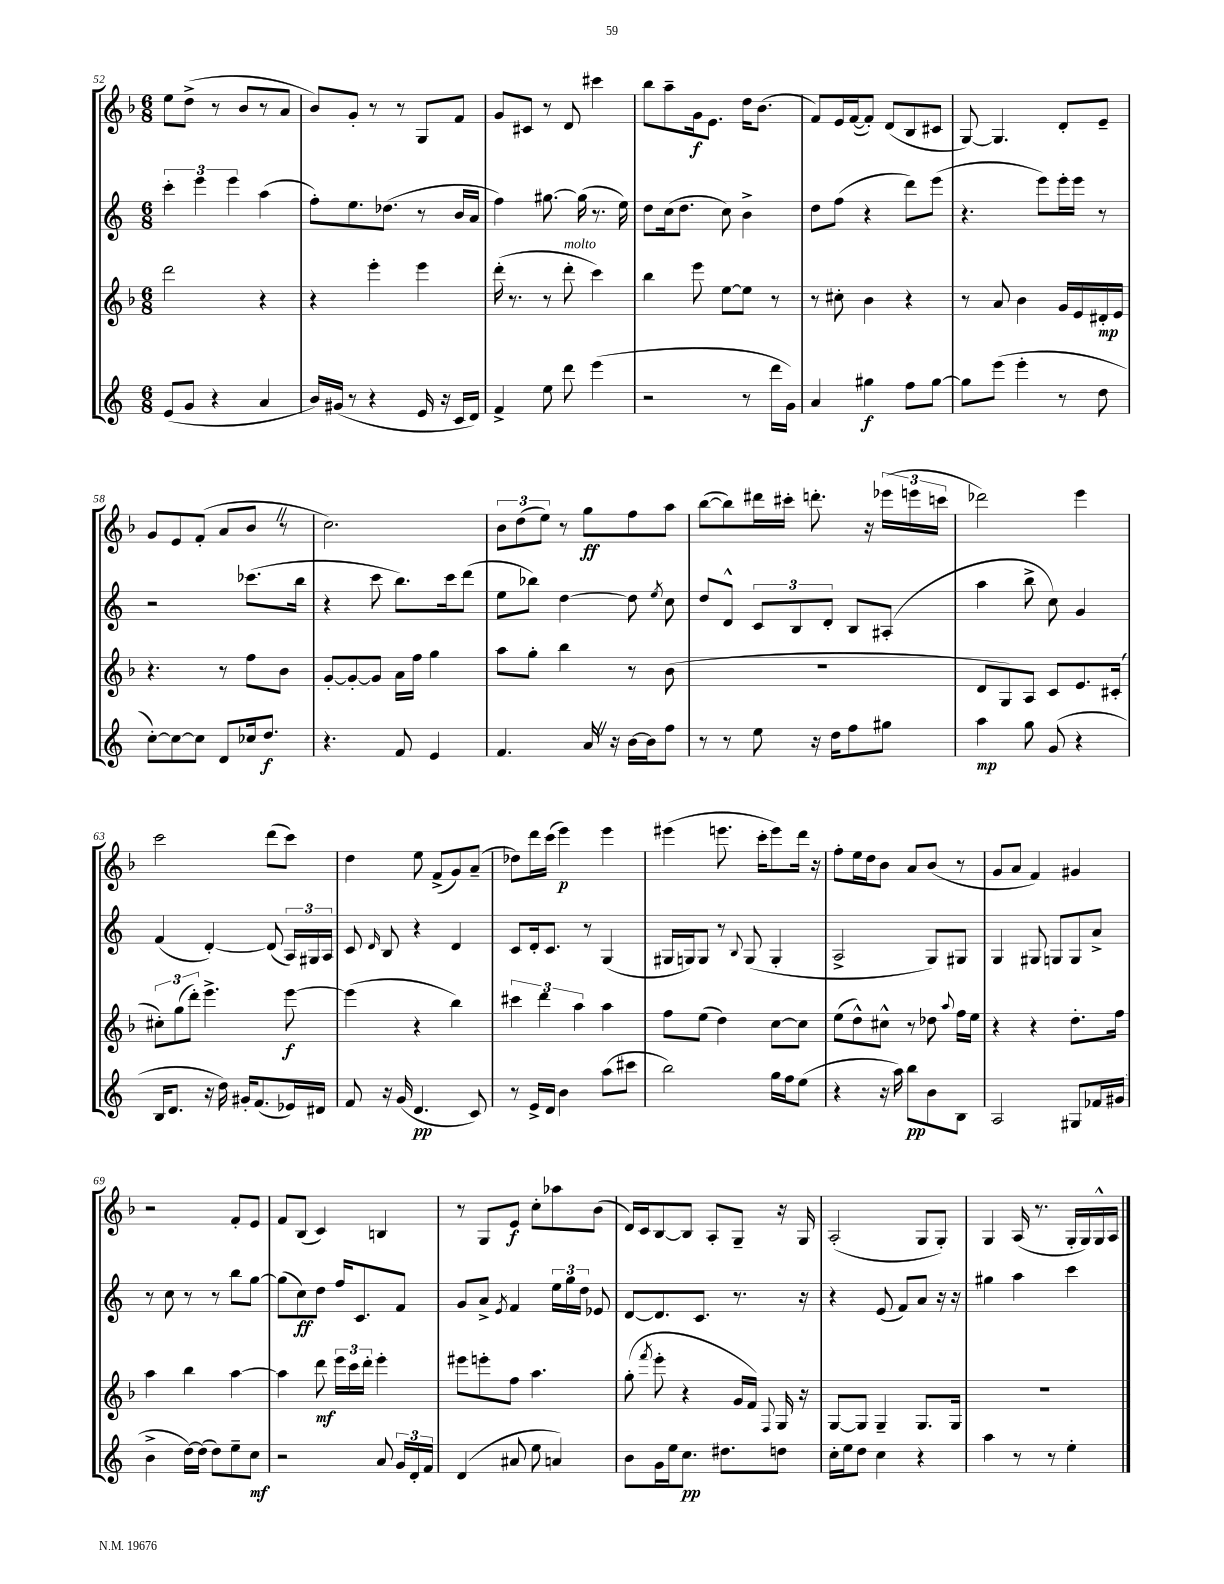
<<
\new StaffGroup <<
\new Staff = "s0" {
    \clef treble \key f \major \numericTimeSignature \time 6/8
    \autoBeamOff e''8[ d''8]->( r8 bes'8[ r8 a'8] |
    bes'8[) g'8]-. r8 r8 g8[ f'8] |
    g'8[ cis'8] r8 d'8 cis'''4 |
    bes''8[ a''8-- g'16\f e'8.] d''16[ bes'8.]( |
    f'8[) e'16 f'16~( f'8]-.) d'8[( bes8 cis'8] |
    g8~) g4. d'8[-. e'8]-- |
    g'8[ e'8 f'8]-.( a'8[ bes'8] \once \override BreathingSign.text = \markup { \musicglyph "scripts.caesura.straight" } \breathe r8 |
    c''2.) |
    \tuplet 3/2 { bes'8[ d''8( e''8]) } r8 g''8[\ff f''8 a''8] |
    bes''8[~( bes''8) dis'''16 cis'''16]-. d'''8.-. r16 \tuplet 3/2 { ees'''16[( e'''16 c'''16] } |
    des'''2) e'''4 |
    c'''2 d'''8[( c'''8]) |
    d''4 e''8 f'8[->( g'8) a'8]--( |
    des''8[) d'''16 c'''16]( e'''4\p) e'''4 |
    eis'''4( e'''8. c'''16[-. e'''8) d'''16] r16 |
    f''8[-. e''16 d''16 bes'8] a'8[ bes'8]( r8 |
    g'8[ a'8] f'4) gis'4 |
    r2 f'8[-. e'8] |
    f'8[ bes8]( c'4) b4 |
    r8 g8[ e'8]\f c''8[-. aes''8 bes'8]( |
    d'16[) c'16 bes8~ bes8] a8[-. g8]-- r16 g16 |
    a2-.( g8[ g8]-.) |
    g4 a16( r8. g16[-. g16) g16-^ a16] \bar "|." |
}
\new Staff = "s1" {
    \clef treble \key c \major \numericTimeSignature \time 6/8
    \autoBeamOff \tuplet 3/2 { c'''4-. e'''4 e'''4 } a''4( |
    f''8[-.) e''8. des''8.]( r8 b'16[ a'16] |
    f''4) gis''8.~ gis''16( r8. e''16) |
    d''8[ c''16( d''8.] c''8) b'4-> |
    d''8[ f''8]( r4 d'''8[) e'''8]( |
    r4. e'''8[) e'''16-. e'''16] r8 |
    r2 ces'''8.[( b''16] |
    r4 c'''8 b''8.[) c'''16 d'''8]( |
    e''8[ bes''8]) d''4~ d''8 \acciaccatura { e''8 } c''8 |
    d''8[ d'8]-^ \tuplet 3/2 { c'8[ b8 d'8]-. } b8[ ais8]-.( |
    a''4 b''8-> c''8) g'4 |
    f'4( d'4~-.) d'8( \tuplet 3/2 { a16[) gis16 a16] } |
    c'8 \grace { d'16 } b8 r4 d'4 |
    c'8[ d'16-. c'8.] r8 g4( |
    gis16[ g16) g8] r8 \appoggiatura { b8 } g8( g4-. |
    a2-> g8[) gis8] |
    g4 gis8 g8[ g8 a'8]-> |
    r8 c''8 r8 r8 b''8[ g''8]~ |
    g''8[( c''8\ff) d''8] f''16[ c'8. f'8] |
    g'8[ a'8]-> \acciaccatura { e'8 } f'4 \tuplet 3/2 { e''16[ g''16 d''16] } ees'8 |
    d'8[~ d'8. c'8.] r8. r16 |
    r4 e'8( f'8[) a'8] r16 r16 |
    gis''4 a''4 c'''4 \bar "|." |
}
\new Staff = "s2" {
    \clef treble \key f \major \numericTimeSignature \time 6/8
    \autoBeamOff d'''2 r4 |
    r4 e'''4-. e'''4 |
    d'''16-.( r8. r8 d'''8-.^\markup { \italic "molto" } c'''4) |
    bes''4 e'''8 e''8[~ e''8] r8 |
    r8 cis''8-. bes'4 r4 |
    r8 a'8 bes'4 g'16[ e'16 dis'16-.\mp e'16] |
    r4. r8 f''8[ bes'8] |
    g'8[~-. g'8~-. g'8] a'16[ f''16] g''4 |
    a''8[ g''8]-. bes''4 r8 bes'8( |
    R2. |
    d'8[ g8) a8] c'8[ e'8. cis'16]-.( |
    \tuplet 3/2 { cis''8[-.) g''8( d'''8]-.) } e'''4.-> e'''8~\f |
    e'''4( r4 bes''4) |
    \tuplet 3/2 { cis'''4 d'''4 a''4 } a''4 |
    f''8[ e''8]( d''4) c''8[~ c''8] |
    e''8[( d''8-^) cis''8]-^ r8 des''8 \appoggiatura { a''8 } f''16[ e''16] |
    r4 r4 d''8.[-. f''16] |
    a''4 bes''4 a''4~ |
    a''4 d'''8\mf \tuplet 3/2 { e'''16[ c'''16 d'''16]-. } e'''4-. |
    eis'''8[ e'''8-. f''8] a''4. |
    g''8-.( \acciaccatura { f'''8 } e'''8-. r4 g'16[ f'16]) \appoggiatura { f8 } g16 r16 |
    g8[~ g8] g4-- g8.[ g16] |
    R2. \bar "|." |
}
\new Staff = "s3" {
    \clef treble \key c \major \numericTimeSignature \time 6/8
    \autoBeamOff e'8[( g'8] r4 a'4 |
    b'16[) gis'16]( r8 r4 e'16 r16 c'16[ d'16]) |
    f'4-> e''8 d'''8 e'''4( |
    r2 r8 d'''16[ g'16]) |
    a'4 gis''4\f f''8[ gis''8]~ |
    gis''8[ e'''8]( e'''4-. r8 d''8 |
    c''8[~-.) c''8~ c''8] d'8[ ces''16 d''8.]\f |
    r4. f'8 e'4 |
    f'4. a'16 \once \override BreathingSign.text = \markup { \musicglyph "scripts.caesura.straight" } \breathe r16 b'16[~ b'16 f''8] |
    r8 r8 e''8 r16 d''16[ f''8 gis''8] |
    a''4\mp g''8 g'8( r4 |
    b16[ d'8.] r16 d''16) gis'16[-. f'8.( ees'16) dis'16] |
    f'8 r16 g'16( d'4.\pp c'8) |
    r8 e'16[-> d'16] b'4 a''8[( cis'''8] |
    b''2) g''16[ f''16 e''8]( |
    r4 r16 a''16) b''8[\pp b'8 b8] |
    a2 gis8[ fes'16 gis'16]( |
    b'4-> d''16[~) d''16]( d''8[) e''8-- c''8]\mf |
    r2 a'8 \tuplet 3/2 { g'16[ d'16-. f'16] } |
    d'4( ais'8 e''8 a'4) |
    b'8[ g'16 e''16 c''8.]\pp dis''8.[ d''8] |
    c''16[-. e''16 d''8] c''4 r4 |
    a''4 r8 r8 e''4-. \bar "|." |
}
>>
>>
\layout { \context { \Score currentBarNumber = #52 } }
